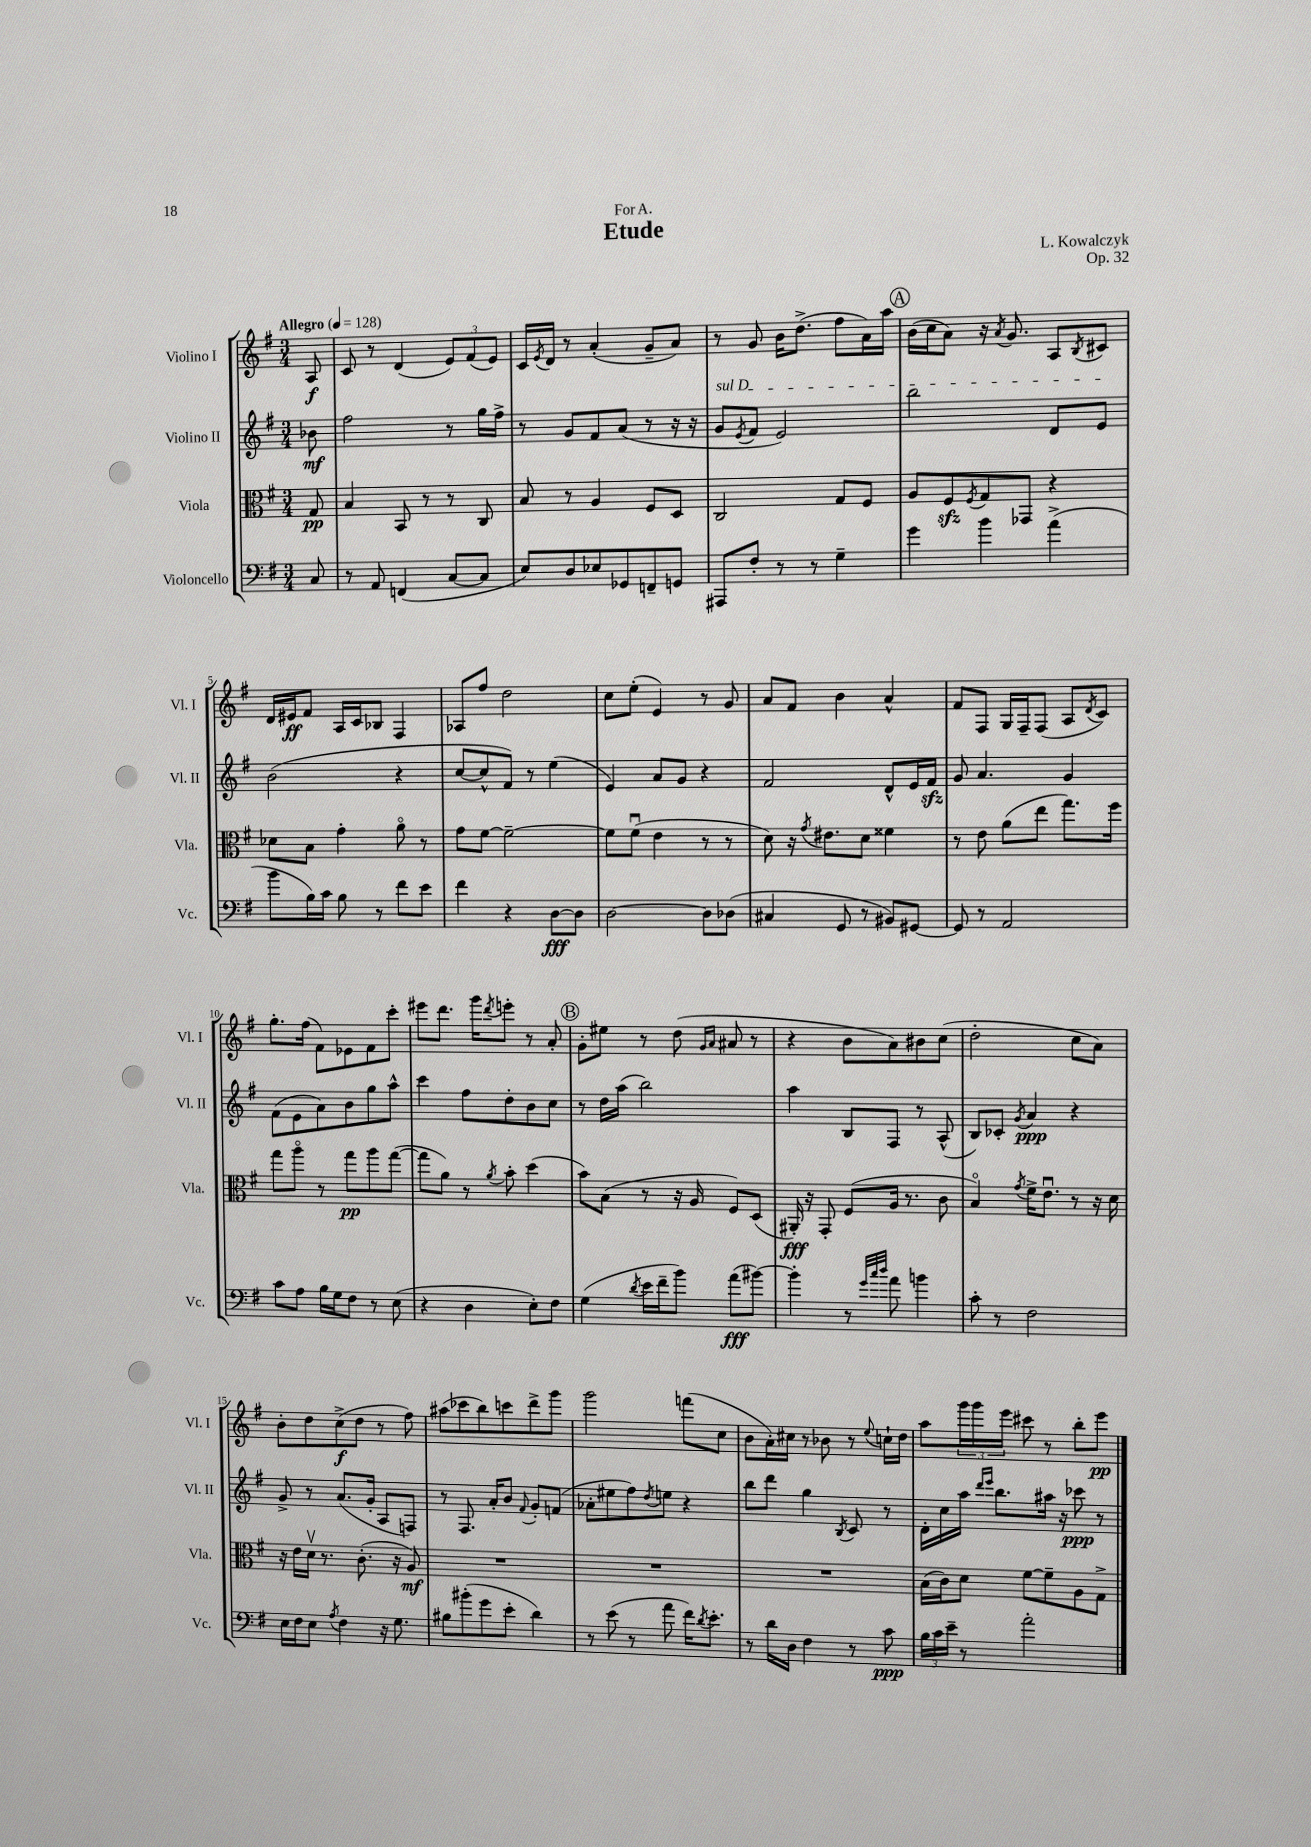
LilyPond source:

\header { title = "Etude" composer = "L. Kowalczyk" dedication = "For A." opus = "Op. 32" }
<<
\new StaffGroup <<
\new Staff = "s0" \with { instrumentName = "Violino I" shortInstrumentName = "Vl. I" } {
    \clef treble \key g \major \numericTimeSignature \time 3/4 \partial 8 \tempo "Allegro" 4 = 128
    a8\f |
    c'8 r8 d'4( \tuplet 3/2 { e'8) fis'8( e'8) } |
    c'16 \acciaccatura { e'8 } d'16 r8 a'4-.( g'8-- a'8) |
    r8 g'8 b'16 d''8.->( fis''8 a'16) a''16 |
    \mark \markup { \circle "A" } b'16( c''16 a'8) r16 \acciaccatura { a'8 } g'8. a8 \acciaccatura { b8 } cis'8 |
    d'16 eis'16\ff fis'8 a16 c'16 bes8 fis4 |
    aes8 fis''8 d''2 |
    c''8 e''8-.( e'4) r8 g'8 |
    a'8 fis'8 b'4 a'4-^ |
    fis'8 fis8 g16 fis16-- fis8( a8 \acciaccatura { d'8 } c'8) |
    g''8.-. fis''16( fis'8) ees'8 fis'8 c'''8-. |
    eis'''8 d'''8. g'''16 \acciaccatura { d'''8 } e'''8-. r8 a'8-. |
    \mark \markup { \circle "B" } g'8-. eis''8 r8 d''8( \grace { g'16 a'16 } ais'8 r8 |
    r4 b'8 a'8) bis'8 c''8( |
    d''2-. c''8 a'8) |
    b'8-. d''8 c''8->\f( d''8 r8 fis''8) |
    ais''8( ces'''8 b''8) c'''8 d'''8-> g'''8 |
    g'''2 f'''8( c''8 |
    b'8 a'16-.) cis''16 r8 bes'8 r8 \appoggiatura { e''8 } c''16-! d''16 |
    a''8 \tuplet 3/2 { g'''16 g'''16 e'''16 } cis'''8 r8 b''8-. e'''8\pp \bar "|." |
}
\new Staff = "s1" \with { instrumentName = "Violino II" shortInstrumentName = "Vl. II" } {
    \clef treble \key g \major \numericTimeSignature \time 3/4 \partial 8
    bes'8\mf |
    fis''2 r8 g''16 fis''16-> |
    r8 g'8 fis'8 a'8( r8 r16 r16 |
    \once \override TextSpanner.bound-details.left.text = \markup { \italic "sul D" } g'8\startTextSpan \acciaccatura { e'8 } fis'8 e'2) |
    \mark \markup { \circle "A" } b''2 d'8 e'8\stopTextSpan |
    b'2( r4 |
    c''8~ c''8-^ fis'8) r8 e''4( |
    e'4) a'8 g'8 r4 |
    fis'2 d'8-^ e'16 fis'16\sfz |
    g'8 a'4. g'4 |
    fis'8( e'8 a'8) b'8 g''8 a''8-^ |
    c'''4 fis''8 d''8-. b'8 c''8 |
    \mark \markup { \circle "B" } r8 d''16 a''16( b''2) |
    a''4 b8 fis8 r8 a8-^( |
    b8) ces'8-. \acciaccatura { g'8 } a'4\ppp r4 |
    g'8-> r8 a'8.( g'16-. a8 f8) |
    r8 fis8. a'16-. b'8 \appoggiatura { fis'8 } g'8-. f'8( |
    aes'8-. eis''8 fis''8) \acciaccatura { d''8 } e''8 r4 |
    b''8 d'''8 g''4 \acciaccatura { b8 } c'8 r8 |
    d'16-. c''16 a''16 \grace { d'''16 e'''16 } b''8. ais''16 r16 ces'''8\ppp r8 \bar "|." |
}
\new Staff = "s2" \with { instrumentName = "Viola" shortInstrumentName = "Vla." } {
    \clef alto \key g \major \numericTimeSignature \time 3/4 \partial 8
    g8\pp |
    b4 b,8 r8 r8 c8 |
    b8 r8 a4 fis8 d8 |
    c2 g8 fis8 |
    \mark \markup { \circle "A" } a8 fis8\sfz \acciaccatura { fis8 } g8 ges,8 r4 |
    des'8 b8 g'4-. a'8\flageolet r8 |
    g'8 fis'8~ fis'2~-- |
    fis'8 fis'8\downbow( e'4 r8 r8 |
    d'8) r16 \acciaccatura { g'8 } eis'8. d'8 fisis'4 |
    r8 e'8 a'8( e''8 g''8.) fis''16 |
    g''8 a''8\flageolet r8 g''8\pp a''8 g''8~( |
    g''8 a'8) r8 \acciaccatura { a'8 } b'8-. d''4( |
    \mark \markup { \circle "B" } b'8) b8( r8 r16 a16 fis8) d8( |
    ais,16-.\fff) r16 g,8-. fis8( a16 r8. c'8 |
    b4\flageolet) \acciaccatura { g'8 } fis'16-> e'8.\downbow r8 r16 d'16 |
    r16 e'16 d'16\upbow r8. c'8.-.( r16 a8\mf) |
    R2. |
    R2. |
    R2. |
    b16( c'16) d'8 fis'8~ fis'8-- a8 g8-> \bar "|." |
}
\new Staff = "s3" \with { instrumentName = "Violoncello" shortInstrumentName = "Vc." } {
    \clef bass \key g \major \numericTimeSignature \time 3/4 \partial 8
    c8 |
    r8 a,8 f,4( c8~ c8 |
    e8) d8 ees8 ges,8 f,8-- g,8 |
    ais,,8 fis8-. r8 r8 g4-- |
    \mark \markup { \circle "A" } g'4 b'4 a'4->( |
    b'8 b16) c'16 b8 r8 fis'8 e'8 |
    fis'4 r4 d8~\fff d8 |
    d2~ d8 des8( |
    cis4 g,8 r8 bis,8) gis,8~ |
    gis,8 r8 a,2 |
    c'8 a8 b16 g16 fis8 r8 e8( |
    r4 d4 e8-.) fis8 |
    \mark \markup { \circle "B" } g4( \acciaccatura { d'8 } e'16 fis'16-- b'8) a'8\fff( bis'8~) |
    bis'4-. r8 \grace { g'32 c''32 d''32 } a'8 b'4 |
    c'8-. r8 fis2 |
    e16 fis16 e8 \acciaccatura { a8 } fis4 r16 g8. |
    bis8 bis'8-.( g'8 e'8-. d'4) |
    r8 e'8( r8 a'8 fis'16) \acciaccatura { d'8 } e'8.-. |
    r8 d'16 d16 fis4 r8 c'8\ppp |
    \tuplet 3/2 { b16 c'16 e'16-- } r8 a'2-. \bar "|." |
}
>>
>>
